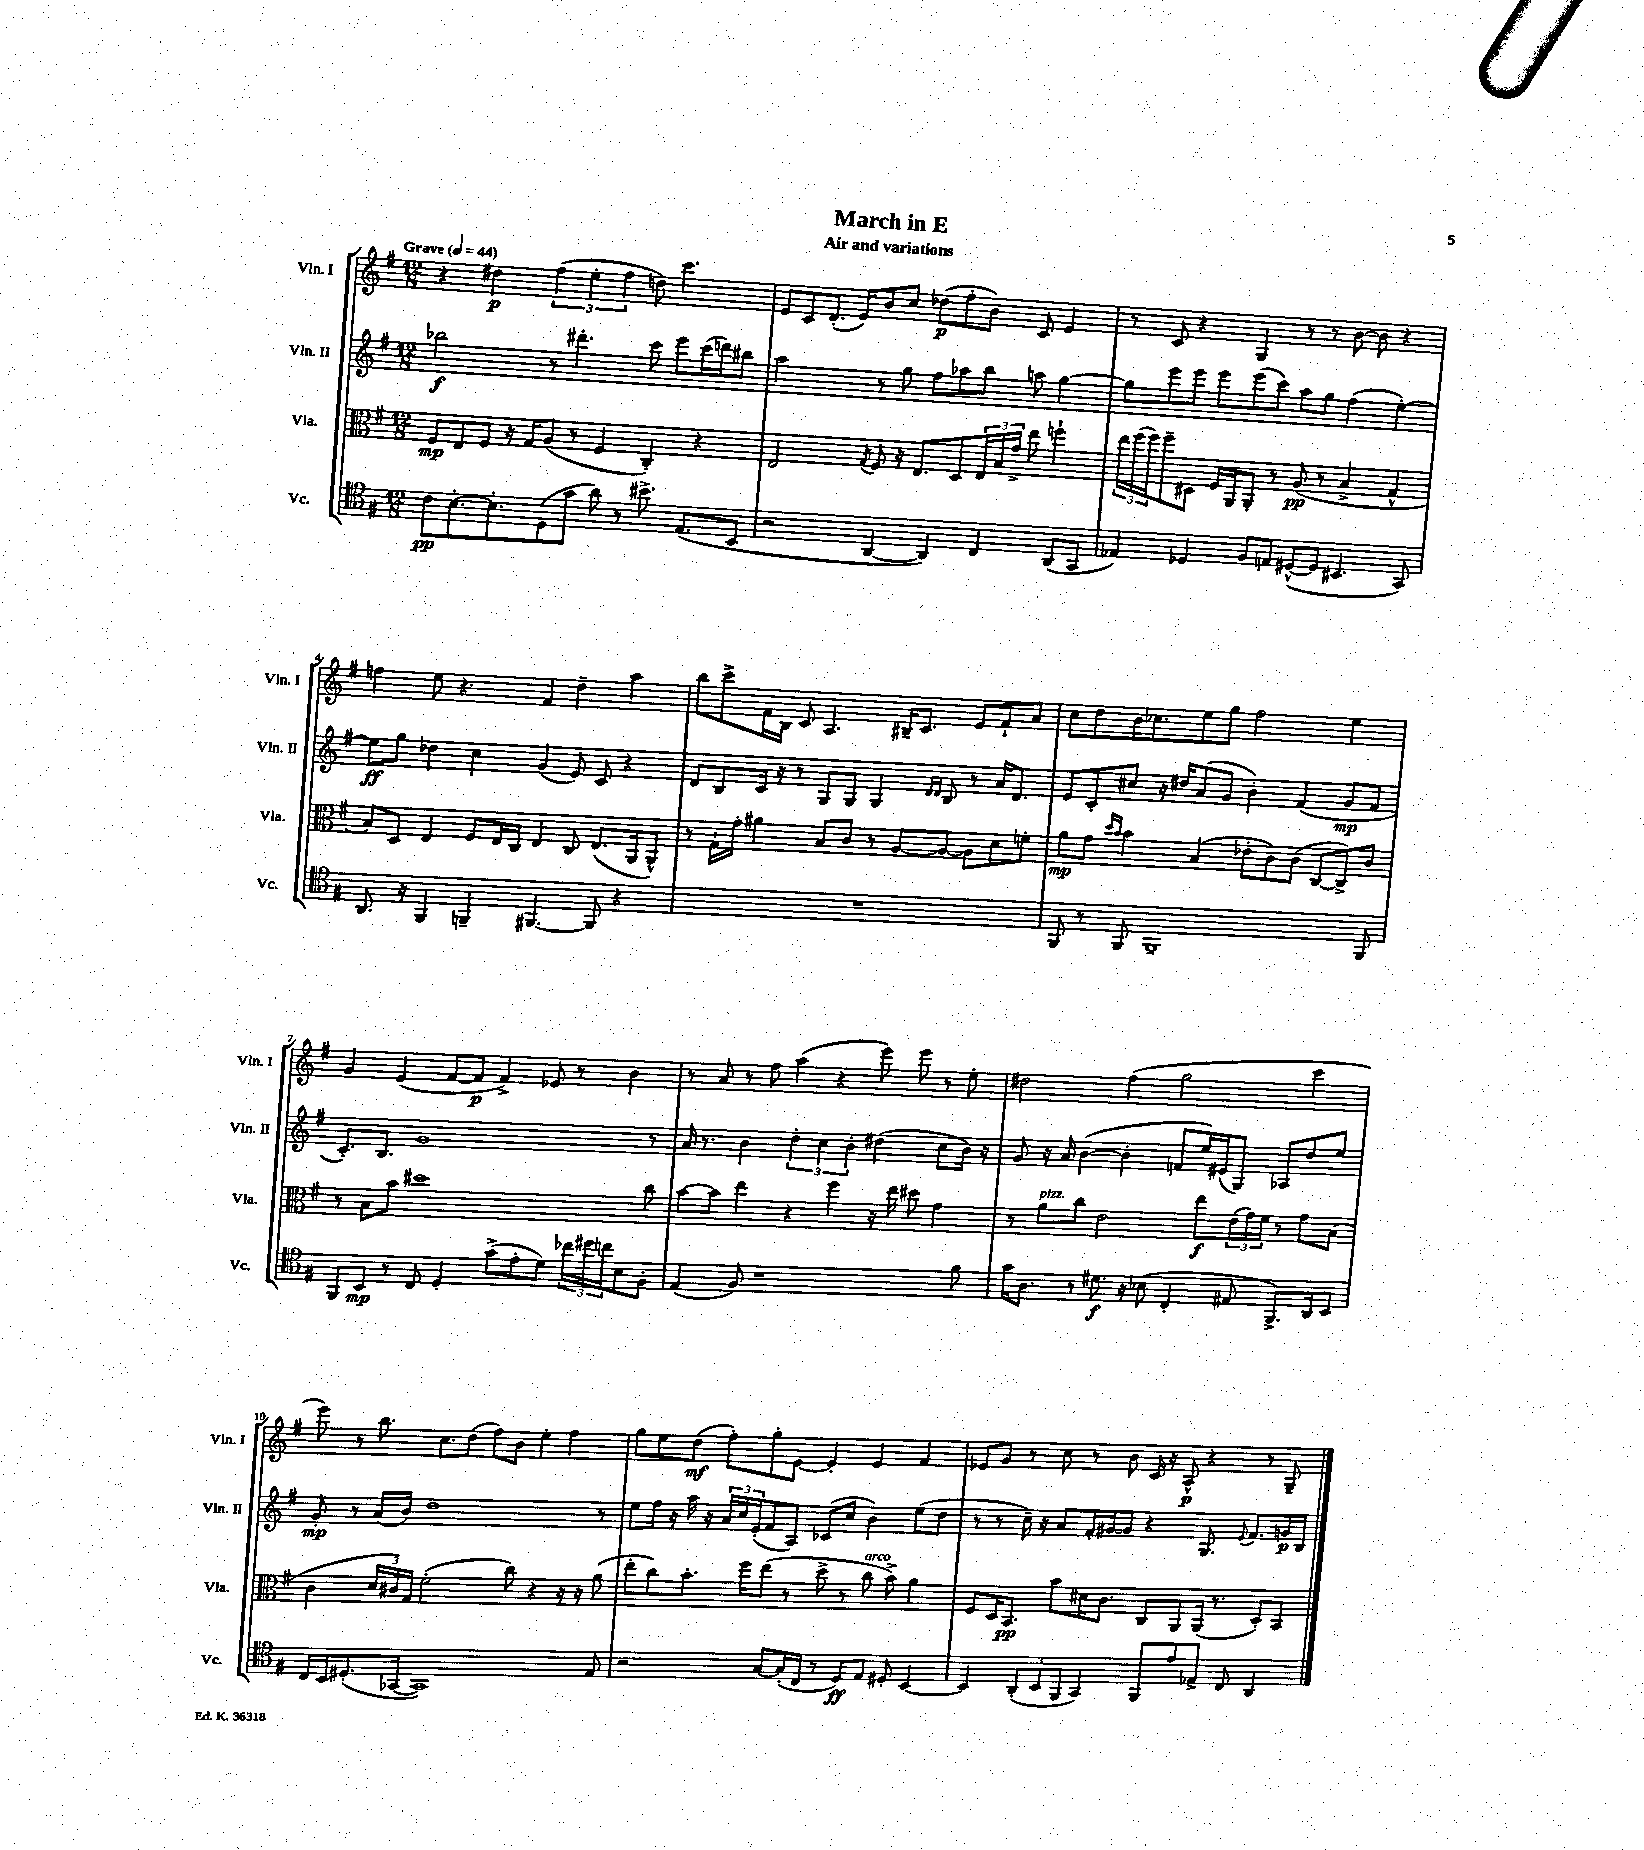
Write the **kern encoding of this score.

**kern	**dynam	**kern	**dynam	**kern	**dynam	**kern	**dynam
*part4	*part4	*part3	*part3	*part2	*part2	*part1	*part1
*staff4	*staff4	*staff3	*staff3	*staff2	*staff2	*staff1	*staff1
*I"Vc.	*	*I"Vla.	*	*I"Vln. II	*	*I"Vln. I	*
*I'Vc.	*	*I'Vla.	*	*I'Vln. II	*	*I'Vln. I	*
*clefC4	*	*clefC3	*	*clefG2	*	*clefG2	*
*k[f#]	*	*k[f#]	*	*k[f#]	*	*k[f#]	*
*M12/8	*	*M12/8	*	*M12/8	*	*M12/8	*
*MM44	*	*MM44	*	*MM44	*	*MM44	*
=1	=1	=1	=1	=1	=1	=1	=1
!	!	!	!	!	!	!LO:TX:a:B:t=Grave	!
8c\L	pp	8F#/L	mp	2bb-X\	f	4r	.
[8.B'\	.	8E/	.	.	.	.	.
.	.	8F#/J	.	.	.	4dd#X\	p
8.B'\]	.	.	.	.	.	.	.
.	.	16r	.	.	.	.	.
.	.	16G/KL	.	.	.	.	.
(8D\	.	(8A/J	.	8r	.	(6ff#\	.
8g\J	.	8r	.	4.ddd#X'\	.	.	.
.	.	.	.	.	.	6ee'\	.
8a\)	.	4F#/	.	.	.	.	.
.	.	.	.	.	.	6ff#\	.
8r	.	.	.	.	.	.	.
8.b#X^\	.	4C'/)	.	8ccc\	.	8ddn\)	.
.	.	.	.	8eee\L	.	4.ccc\	.
(8.E/L	.	.	.	.	.	.	.
.	.	4r	.	(16ccc\L	.	.	.
.	.	.	.	16dddn\J)	.	.	.
8BB/J	.	.	.	8bb#X\J	.	.	.
=2	=2	=2	=2	=2	=2	=2	=2
2r	.	2E/	.	2aa\	.	8e/L	.
.	.	.	.	.	.	8c/	.
.	.	.	.	.	.	(8.d'/J	.
.	.	.	.	.	.	16e/KL)	.
.	.	8qG/	.	.	.	.	.
[4AA/	.	8F#/	.	8r	.	8b/	.
.	.	16r	.	8gg\	.	8cc/J	.
.	.	8.E/L	.	.	.	.	.
4AA/])	.	.	.	8ff#\L	.	(8dd-X\L	p
.	.	8D/	.	8aa-X\	.	8ff#'\	.
4C/	.	24E/L	.	8bb\J	.	8b\J)	.
.	.	24B/	.	.	.	.	.
.	.	24g^/JJ	.	.	.	.	.
.	.	8ee\	.	8aan\	.	8c/	.
(8AA/L	.	4ffn`\	.	[4gg\	.	4e/	.
8GG/J	.	.	.	.	.	.	.
=3	=3	=3	=3	=3	=3	=3	=3
4E-X/)	.	24ee\LL	.	8gg\L]	.	8r	.
.	.	(24ff#\	.	.	.	.	.
.	.	24ff#\J)	.	.	.	.	.
.	.	8ff#~\	.	8eee\	.	8c/	.
4D-X/	.	8D#X\J	.	8eee\J	.	4r	.
.	.	16F#/LL	.	8eee\L	.	.	.
.	.	16AA/J	.	.	.	.	.
8F#/L	.	8AA'/J	.	(8eee\	.	4G/	.
8En/J	.	8r	.	8ccc\J)	.	.	.
([8D#X^^/L	.	(8A/	pp	8aa\L	.	8r	.
8D#/J]	.	8r	.	8gg\J	.	8r	.
4.BB#X/	.	4B^/	.	(4ff#\	.	[8b\	.
.	.	.	.	.	.	8b\]	.
.	.	4G^^/	.	[4ee'\)	.	4r	.
8GG/)	.	.	.	.	.	.	.
!!LO:LB:g=z
=4	=4	=4	=4	=4	=4	=4	=4
8.AA/	.	8B/L)	.	8ee\L]	ff	4ffn\	.
.	.	8D/J	.	8gg\J	.	.	.
16r	.	.	.	.	.	.	.
4FF#/	.	4E/	.	4dd-X\	.	8ee\	.
.	.	.	.	.	.	4.r	.
4FFn~/	.	8F#/L	.	4cc\	.	.	.
.	.	16E/L	.	.	.	.	.
.	.	16C/JJ	.	.	.	.	.
[4.FF#X/	.	4E/	.	(4g/	.	4f#/	.
.	.	8C/	.	8e/)	.	4dd~\	.
8FF#/]	.	(8.E/L	.	8c/	.	.	.
4r	.	.	.	4r	.	4aa\	.
.	.	16AA/k	.	.	.	.	.
.	.	8AA^^/J)	.	.	.	.	.
=5	=5	=5	=5	=5	=5	=5	=5
1.r	.	8r	.	8d/L	.	8bb\L	.
.	.	16G`\LL	.	8B/	.	8ccc^\	.
.	.	16g'\JJ	.	.	.	.	.
.	.	4a#X\	.	16c/Jk	.	16f#\L	.
.	.	.	.	16r	.	16B\JJ	.
.	.	.	.	8r	.	8c/	.
.	.	8B/L	.	8G/L	.	4.A/	.
.	.	8c/J	.	8G/J	.	.	.
.	.	8r	.	4G/	.	.	.
.	.	[8A/L	.	.	.	16B#X~/KL	.
.	.	.	.	.	.	8.c/J	.
.	.	.	.	16qqd/LL	.	.	.
.	.	.	.	16qqd/JJ	.	.	.
.	.	8A/J_	.	8B/	.	.	.
.	.	8A\L]	.	8r	.	8e/L	.
.	.	8d\	.	16a/KL	.	8f#`/	.
.	.	.	.	8.d/J	.	.	.
.	.	8fn'\J	.	.	.	8a/J	.
=6	=6	=6	=6	=6	=6	=6	=6
8FF#/	.	8a\L	mp	8e/L	.	8cc\L	.
8r	.	8g\J	.	8c'/	.	8dd\	.
.	.	16qqdd/LL	.	.	.	.	.
.	.	16qqb/JJ	.	.	.	.	.
8FF#/	.	4b\	.	8cc#X/J	.	16b\K	.
.	.	.	.	.	.	8.cc-X\	.
1FF#~	.	.	.	16r	.	.	.
.	.	.	.	16dd#X/KL	.	.	.
.	.	(4B/	.	(8a/	.	8ee\	.
.	.	.	.	8g/J	.	8gg\J	.
.	.	8e-X'\L	.	4b'\)	.	2ff#\	.
.	.	8c\)	.	.	.	.	.
.	.	(8c\J	.	(4f#/	.	.	.
.	.	[8C/L	.	.	.	.	.
.	.	8C^/])	.	8g/L	mp	4ee\	.
8FF#/	.	8c/J	.	8f#/J	.	.	.
!!LO:LB:g=z
=7	=7	=7	=7	=7	=7	=7	=7
8FF#/L	.	8r	.	8.c'/L)	.	4g/	.
8BB/J	mp	8B\L	.	.	.	.	.
.	.	.	.	8.B/J	.	.	.
8r	.	8b\J	.	.	.	(4e/	.
8C/	.	1dd#X	.	1g	.	.	.
4D'/	.	.	.	.	.	[8f#/L	.
.	.	.	.	.	.	8f#/J]	p
(8g^\L	.	.	.	.	.	4f#^/)	.
8e'\	.	.	.	.	.	.	.
8d\J)	.	.	.	.	.	8e-X/	.
24cc-X\LL	.	.	.	.	.	8r	.
24dd#X\	.	.	.	.	.	.	.
24ccn\J	.	.	.	.	.	.	.
8B\	.	.	.	.	.	4b\	.
8F#'\J	.	8cc\	.	8r	.	.	.
=8	=8	=8	=8	=8	=8	=8	=8
(4E/	.	[8b\L	.	16a/	.	8r	.
.	.	.	.	8.r	.	.	.
.	.	8b\J]	.	.	.	8a/	.
8F#/)	.	4ee\	.	4b\	.	8r	.
1r	.	.	.	.	.	8ff#\	.
.	.	4r	.	6dd'\	.	(4aa\	.
.	.	.	.	6cc\	.	.	.
.	.	4ff#\	.	.	.	4r	.
.	.	.	.	6b'\	.	.	.
.	.	16r	.	(4dd#X\	.	8eee\)	.
.	.	16ee\	.	.	.	.	.
.	.	8dd#X\	.	.	.	8eee\	.
.	.	4g\	.	8cc\L	.	8r	.
8f#\	.	.	.	16b\Jk)	.	8ee'\	.
.	.	.	.	16r	.	.	.
=9	=9	=9	=9	=9	=9	=9	=9
16g\KL	.	8r	.	8g/	.	2dd#X\	.
8.A\J	.	.	.	.	.	.	.
!	!	!LO:TX:a:i:t=pizz.	!	!	!	!	!
.	.	8a\L	.	16r	.	.	.
.	.	.	.	16a/	.	.	.
8r	.	8cc\J	.	([4b\	.	.	.
8.d#X\	f	2e\	.	.	.	.	.
.	.	.	.	4b'\]	.	(4ff#\	.
16r	.	.	.	.	.	.	.
(8B-X\	.	.	.	.	.	.	.
4C'/	.	.	.	8fn/L	.	2gg\	.
.	.	8ee\L	f	16ee/L)	.	.	.
.	.	.	.	(16e#X/J	.	.	.
8E#X/	.	(24e\L	.	8G/J)	.	.	.
.	.	24g\)	.	.	.	.	.
.	.	24f#\JJ	.	.	.	.	.
8.FF#^/L)	.	8r	.	8A-X/L	.	.	.
.	.	8g\L	.	8dd/	.	4ccc\	.
16AA/k	.	.	.	.	.	.	.
8BB/J	.	(8B\J	.	8ee/J	.	.	.
!!LO:LB:g=z
=10	=10	=10	=10	=10	=10	=10	=10
16C/LL	.	4c\	.	8g'/	mp	8eee\)	.
16BB/J	.	.	.	.	.	.	.
(8.D#X'/	.	.	.	8r	.	8r	.
.	.	24d/LL	.	(16a/LL	.	8.bb\	.
.	.	24c#X/)	.	.	.	.	.
[16GG-X/Jk	.	.	.	16b/JJ)	.	.	.
.	.	24G/JJ	.	.	.	.	.
1GG-])	.	(2f#'\	.	1dd	.	.	.
.	.	.	.	.	.	8.cc\L	.
.	.	.	.	.	.	(8dd\J	.
.	.	.	.	.	.	8ff#\L)	.
.	.	8cc\)	.	.	.	8b\J	.
.	.	4r	.	.	.	4ee'\	.
.	.	16r	.	.	.	4ff#\	.
.	.	16r	.	.	.	.	.
8E/	.	(8a\	.	8r	.	.	.
=11	=11	=11	=11	=11	=11	=11	=11
2r	.	8ee'\L	.	8ee\L	.	8gg\L	.
.	.	8cc\)	.	16ff#\Jk	.	8ee\	.
.	.	.	.	16r	.	.	.
.	.	8.b'\J	.	16aa\	.	(8dd\J	mf
.	.	.	.	16r	.	.	.
.	.	.	.	24a/LL	.	8ff#'\L)	.
.	.	.	.	24cc/	.	.	.
.	.	16ff#\KL	.	.	.	.	.
.	.	.	.	(24e'/J	.	.	.
[8G/L	.	(8ee\J	.	8f#/	.	8gg'\	.
(16G'/L]	.	8r	.	8A/J)	.	[8e\J	.
16C/JJ	.	.	.	.	.	.	.
8r	.	8dd^\	.	(8c-X/L	.	4e'/]	.
8D/L)	ff	8r	.	8cc/J	.	.	.
!	!	!LO:TX:a:i:t=arco	!	!	!	!	!
8E/J	.	8cc\	.	4b\)	.	4e/	.
8D#X'/	.	8b^\)	.	.	.	.	.
[4BB/	.	4a\	.	(8ee\L	.	4f#/	.
.	.	.	.	8dd\J	.	.	.
=12	=12	=12	=12	=12	=12	=12	=12
4BB/]	.	8F#/L	.	8r	.	8e-X/L	.
.	.	16D/K	.	8r	.	8g/J	.
.	.	8.BB/J	pp	.	.	.	.
(12AA'/L	.	.	.	16cc~\)	.	8r	.
.	.	.	.	16r	.	.	.
12BB/	.	.	.	.	.	.	.
.	.	8b\L	.	8a/L	.	8cc\	.
12FF#/J	.	.	.	.	.	.	.
4GG/)	.	16d#X\K	.	16f#'/L	.	8r	.
.	.	8.c\J	.	[16g#X/J	.	.	.
.	.	.	.	8g#/J]	.	8b\	.
8FF#/L	.	8C/L	.	4r	.	16c/	.
.	.	.	.	.	.	16r	.
8e/	.	8AA/	.	.	.	8A^^/	p
8E-X^/J	.	(16AA/Jk	.	8.G/	.	4r	.
.	.	8.r	.	.	.	.	.
8C/	.	.	.	.	.	.	.
.	.	.	.	8qqe/	.	.	.
.	.	.	.	8.f#/L	.	.	.
4AA/	.	8D'/L)	.	.	.	8r	.
.	.	8BB/J	.	16gn/L	p	8G~/	.
.	.	.	.	16B/JJ	.	.	.
==	==	==	==	==	==	==	==
*-	*-	*-	*-	*-	*-	*-	*-
